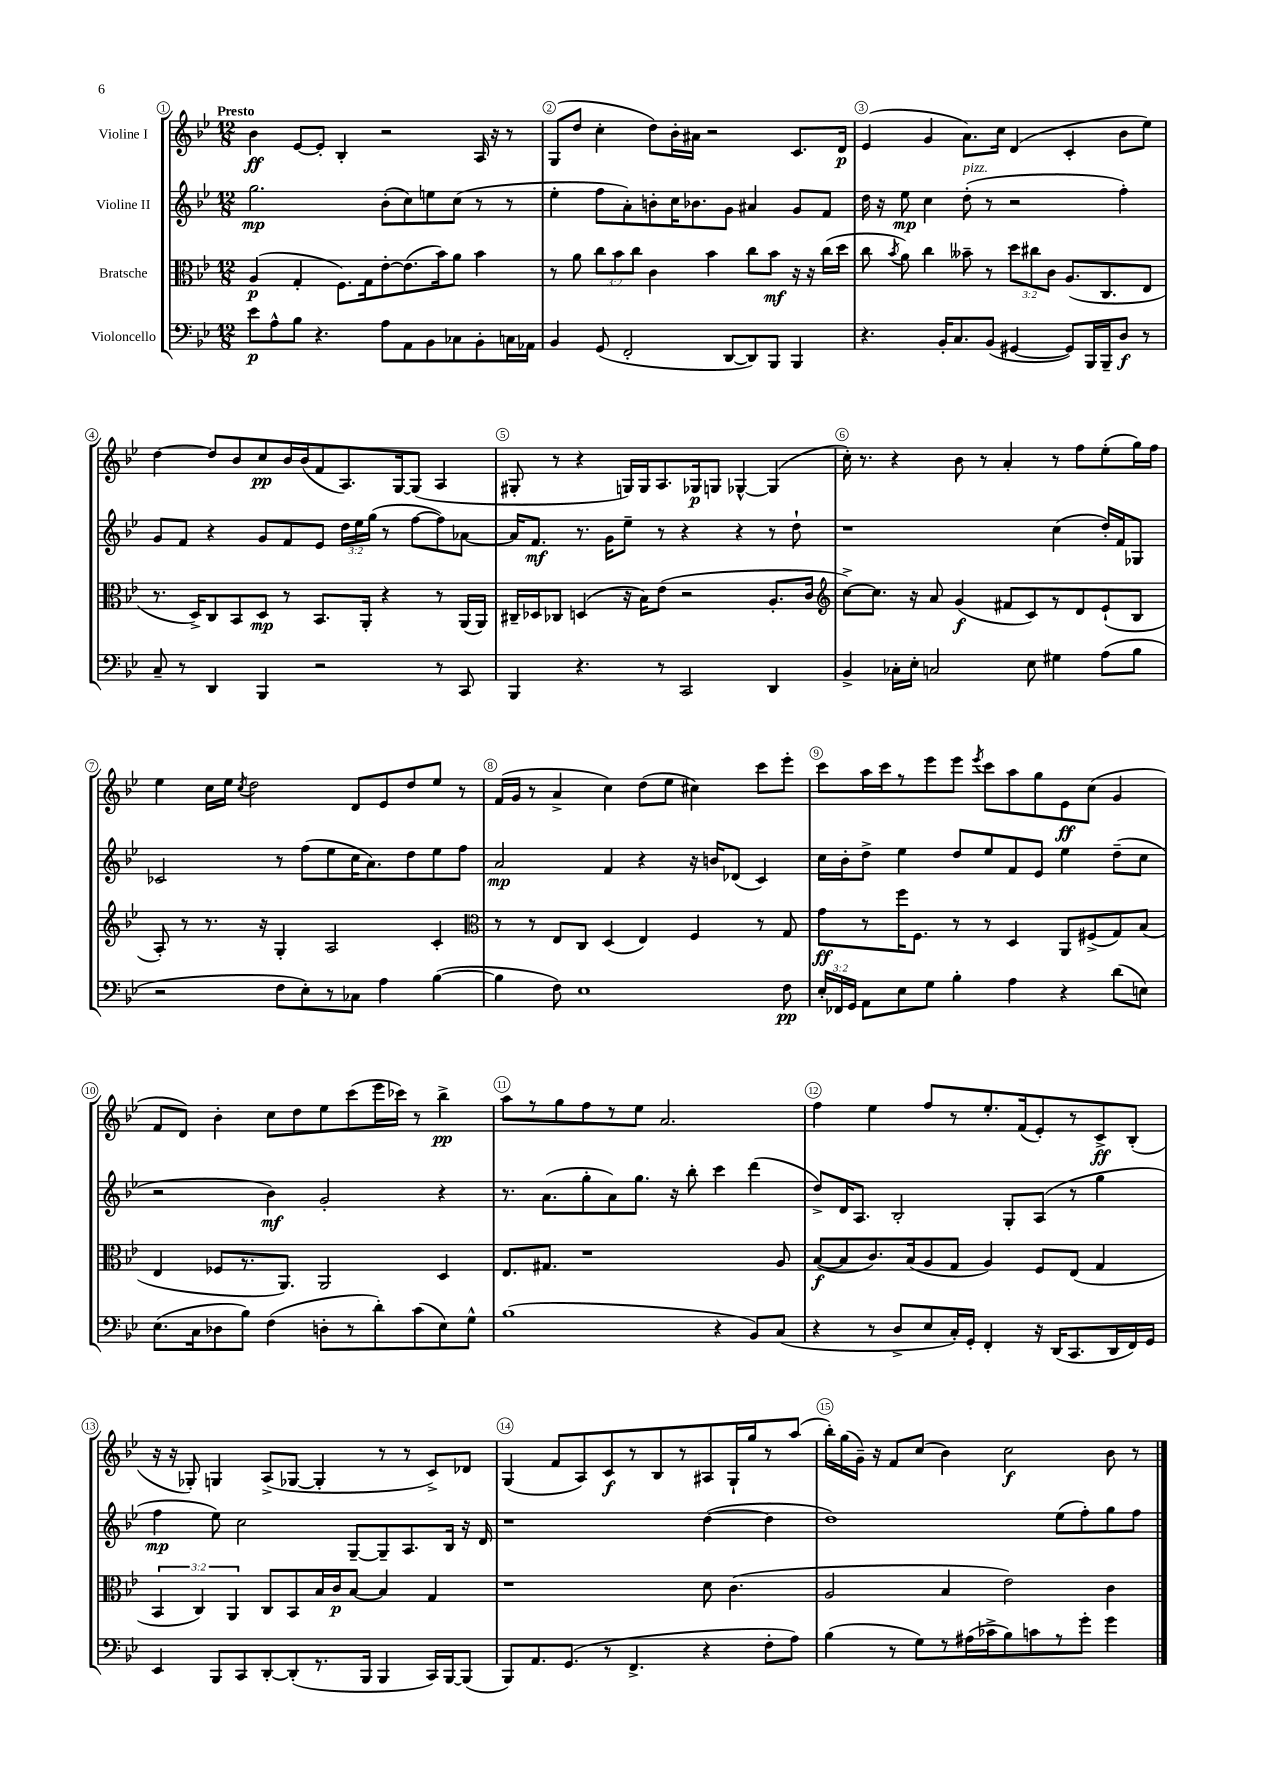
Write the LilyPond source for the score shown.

<<
\new StaffGroup <<
\new Staff = "s0" \with { instrumentName = "Violine I" } {
    \clef treble \key bes \major \numericTimeSignature \time 12/8 \tempo "Presto"
    \autoBeamOff bes'4\ff ees'8[~ ees'8]-. bes4-. r2 a16 r16 r8 |
    g8[( d''8] c''4-. d''8[) bes'16-. ais'16] r2 c'8.[ d'16]\p |
    ees'4( g'4 a'8.[) c''16] d'4( c'4-. bes'8[ ees''8]) |
    d''4~ d''8[ bes'8 c''8\pp bes'16 bes'16( f'8 a8.) g16~ g8]( a4 |
    gis8-. r8 r4 g16[) g16 a8. ges16\p g8] ges4~-^ ges4( |
    c''16-.) r8. r4 bes'8 r8 a'4-. r8 f''8[ ees''8-.( g''16) f''16] |
    ees''4 c''16[ ees''16] \acciaccatura { c''8 } d''2 d'8[ ees'8 d''8 ees''8] r8 |
    f'16[( g'16] r8 a'4-> c''4) d''8[( ees''8] cis''4) c'''8[ ees'''8]-. |
    c'''8[ a''16 c'''16 r8 ees'''8 ees'''8] \acciaccatura { ees'''8 } c'''8[ a''8 g''8 ees'8\ff c''8]( g'4 |
    f'8[ d'8]) bes'4-. c''8[ d''8 ees''8 c'''8( ees'''16 ces'''16]) r8 bes''4->\pp |
    a''8[ r8 g''8 f''8 r8 ees''8] a'2. |
    f''4 ees''4 f''8[ r8 ees''8.-. f'16( ees'8-.) r8 c'8->\ff bes8]-.( |
    r16 r16 ges8-.) g4 a8[->( ges8]~ ges4-. r8 r8 c'8[->) des'8] |
    g4( f'8[ a8) c'8\f r8 bes8 r8 ais8 g16-! g''16 r8 a''8]( |
    bes''16[-.) g''16( g'16]--) r16 f'8[ c''8]( bes'4) c''2\f bes'8 r8 \bar "|." |
}
\new Staff = "s1" \with { instrumentName = "Violine II" } {
    \clef treble \key bes \major \numericTimeSignature \time 12/8 \override Staff.TupletNumber.text = #tuplet-number::calc-fraction-text
    \autoBeamOff g''2.\mp bes'8[-.( c''8) e''8 c''8]( r8 r8 |
    ees''4-. f''8[ a'8-.) b'8-. c''16 bes'8. g'8] ais'4 g'8[ f'8] |
    d''16 r16 ees''8\mp c''4 d''8-.^\markup { \italic "pizz." }( r8 r2 f''4-.) |
    g'8[ f'8] r4 g'8[ f'8 ees'8] \tuplet 3/2 { d''16[ ees''16 g''16]( } r8 f''8[~ f''8) aes'8]~ |
    aes'16[ f'8.]\mf r8. g'16[ ees''8]-- r8 r4 r4 r8 d''8-! |
    r1 c''4( d''16[-.) f'16 ges8] |
    ces'2 r8 f''8[( ees''8 c''16 a'8.) d''8 ees''8 f''8] |
    a'2\mp f'4 r4 r16 b'16[ des'8]( c'4) |
    c''16[ bes'16-. d''8]-> ees''4 d''8[ ees''8 f'8 ees'8] ees''4 d''8[--( c''8] |
    r2 bes'4\mf) g'2-. r4 |
    r8. a'8.[( g''8-. a'8) g''8.] r16 bes''8-. c'''4 d'''4( |
    d''8[->) d'16 a8.] bes2-. g8[-. a8]( r8 g''4 |
    f''4\mp ees''8) c''2 g8[~-- g8-- a8. bes16] r16 d'16 |
    r1 d''4~( d''4 |
    d''1) ees''8[( f''8-.) g''8 f''8] \bar "|." |
}
\new Staff = "s2" \with { instrumentName = "Bratsche" } {
    \clef alto \key bes \major \numericTimeSignature \time 12/8 \override Staff.TupletNumber.text = #tuplet-number::calc-fraction-text
    \autoBeamOff a4\p( g4-. f8.[) g16 ees'8~-. ees'8.( bes'16) a'8] bes'4 |
    r8 a'8 \tuplet 3/2 { c''8[ bes'8 c''8] } c'4 bes'4 c''8[ bes'8]\mf r16 r16 c''16[( d''16] |
    c''8 \acciaccatura { bes'8 } a'8) c''4 beses'8-- r8 \tuplet 3/2 { d''8[ cis''8 c'8] } a8.[( c8. ees8] |
    r8. d16[->) c8 bes,8 d8]\mp r8 bes,8.[ a,16]-. r4 r8 a,16[( a,16]) |
    cis16[-- des16 ces8] d4( r16 bes16[) ees'8]( r2 a8.[-. c'16] |
    \clef treble c''8[~->) c''8.] r16 a'8 g'4\f( fis'8[ c'8) r8 d'8 ees'8-!( bes8] |
    a8-.) r8 r8. r16 g4-. a2 c'4-. |
    \clef alto r8 r8 ees8[ c8] d4( ees4) f4 r8 g8 |
    g'8[\ff r8 f''16 f8.] r8 r8 d4 a,8[ fis8->( g8) bes8]( |
    ees4 fes8[ r8. a,8.]) a,2 d4 |
    ees8.[ gis8.] r1 a8 |
    bes8[~\f( bes8 c'8.) bes16( a8 g8] a4) f8[ ees8]( g4 |
    \tuplet 3/2 { bes,4 c4) a,4 } c8[ bes,8 bes16 c'16\p bes8]~ bes4 g4 |
    r1 d'8 c'4.( |
    a2 bes4 ees'2) c'4 \bar "|." |
}
\new Staff = "s3" \with { instrumentName = "Violoncello" } {
    \clef bass \key bes \major \numericTimeSignature \time 12/8 \override Staff.TupletNumber.text = #tuplet-number::calc-fraction-text
    \autoBeamOff ees'8[\p a8-^ bes8] r4. a8[ a,8 bes,8 ces8 bes,8-. c16 aes,16] |
    bes,4 g,8( f,2-. d,8[~ d,8) bes,,8] bes,,4 |
    r4. bes,16[-. c8. bes,8]( gis,4~ gis,8[) bes,,16 bes,,16-- d8]\f r8 |
    c8-- r8 d,4 bes,,4 r2 r8 c,8 |
    bes,,4 r4. r8 c,2 d,4 |
    bes,4-> ces16[-. ees16]-. c2 ees8 gis4 a8[( bes8] |
    r2 f8[ ees8-.) r8 ces8] a4 bes4~( |
    bes4 f8) ees1 f8\pp |
    \tuplet 3/2 { ees16[-. fes,16 g,16] } a,8[ ees8 g8] bes4-. a4 r4 d'8[( e8]) |
    ees8.[( c16 des8 bes8]) f4( d8[-. r8 d'8-.) c'8( ees8) g8]-^ |
    bes1( r4 bes,8[) c8]( |
    r4 r8 d8[-> ees8 c16-.) g,16]-. f,4-. r16 d,16[( c,8. d,16 f,16) g,16] |
    ees,4 bes,,8[ c,8 d,8~-. d,8-.( r8. bes,,16] bes,,4 c,16[) bes,,16~ bes,,8]( |
    bes,,8[) a,8. g,8.]( r8 f,4.-> r4 f8[-. a8]) |
    bes4( r8 g8[) r8 ais16( ces'16-> bes8) c'8 r8 g'8]-. g'4 \bar "|." |
}
>>
>>
\layout { \context { \Score \override BarNumber.break-visibility = ##(#f #t #t) barNumberVisibility = #all-bar-numbers-visible \override BarNumber.stencil = #(make-stencil-circler 0.1 0.3 ly:text-interface::print) } }
